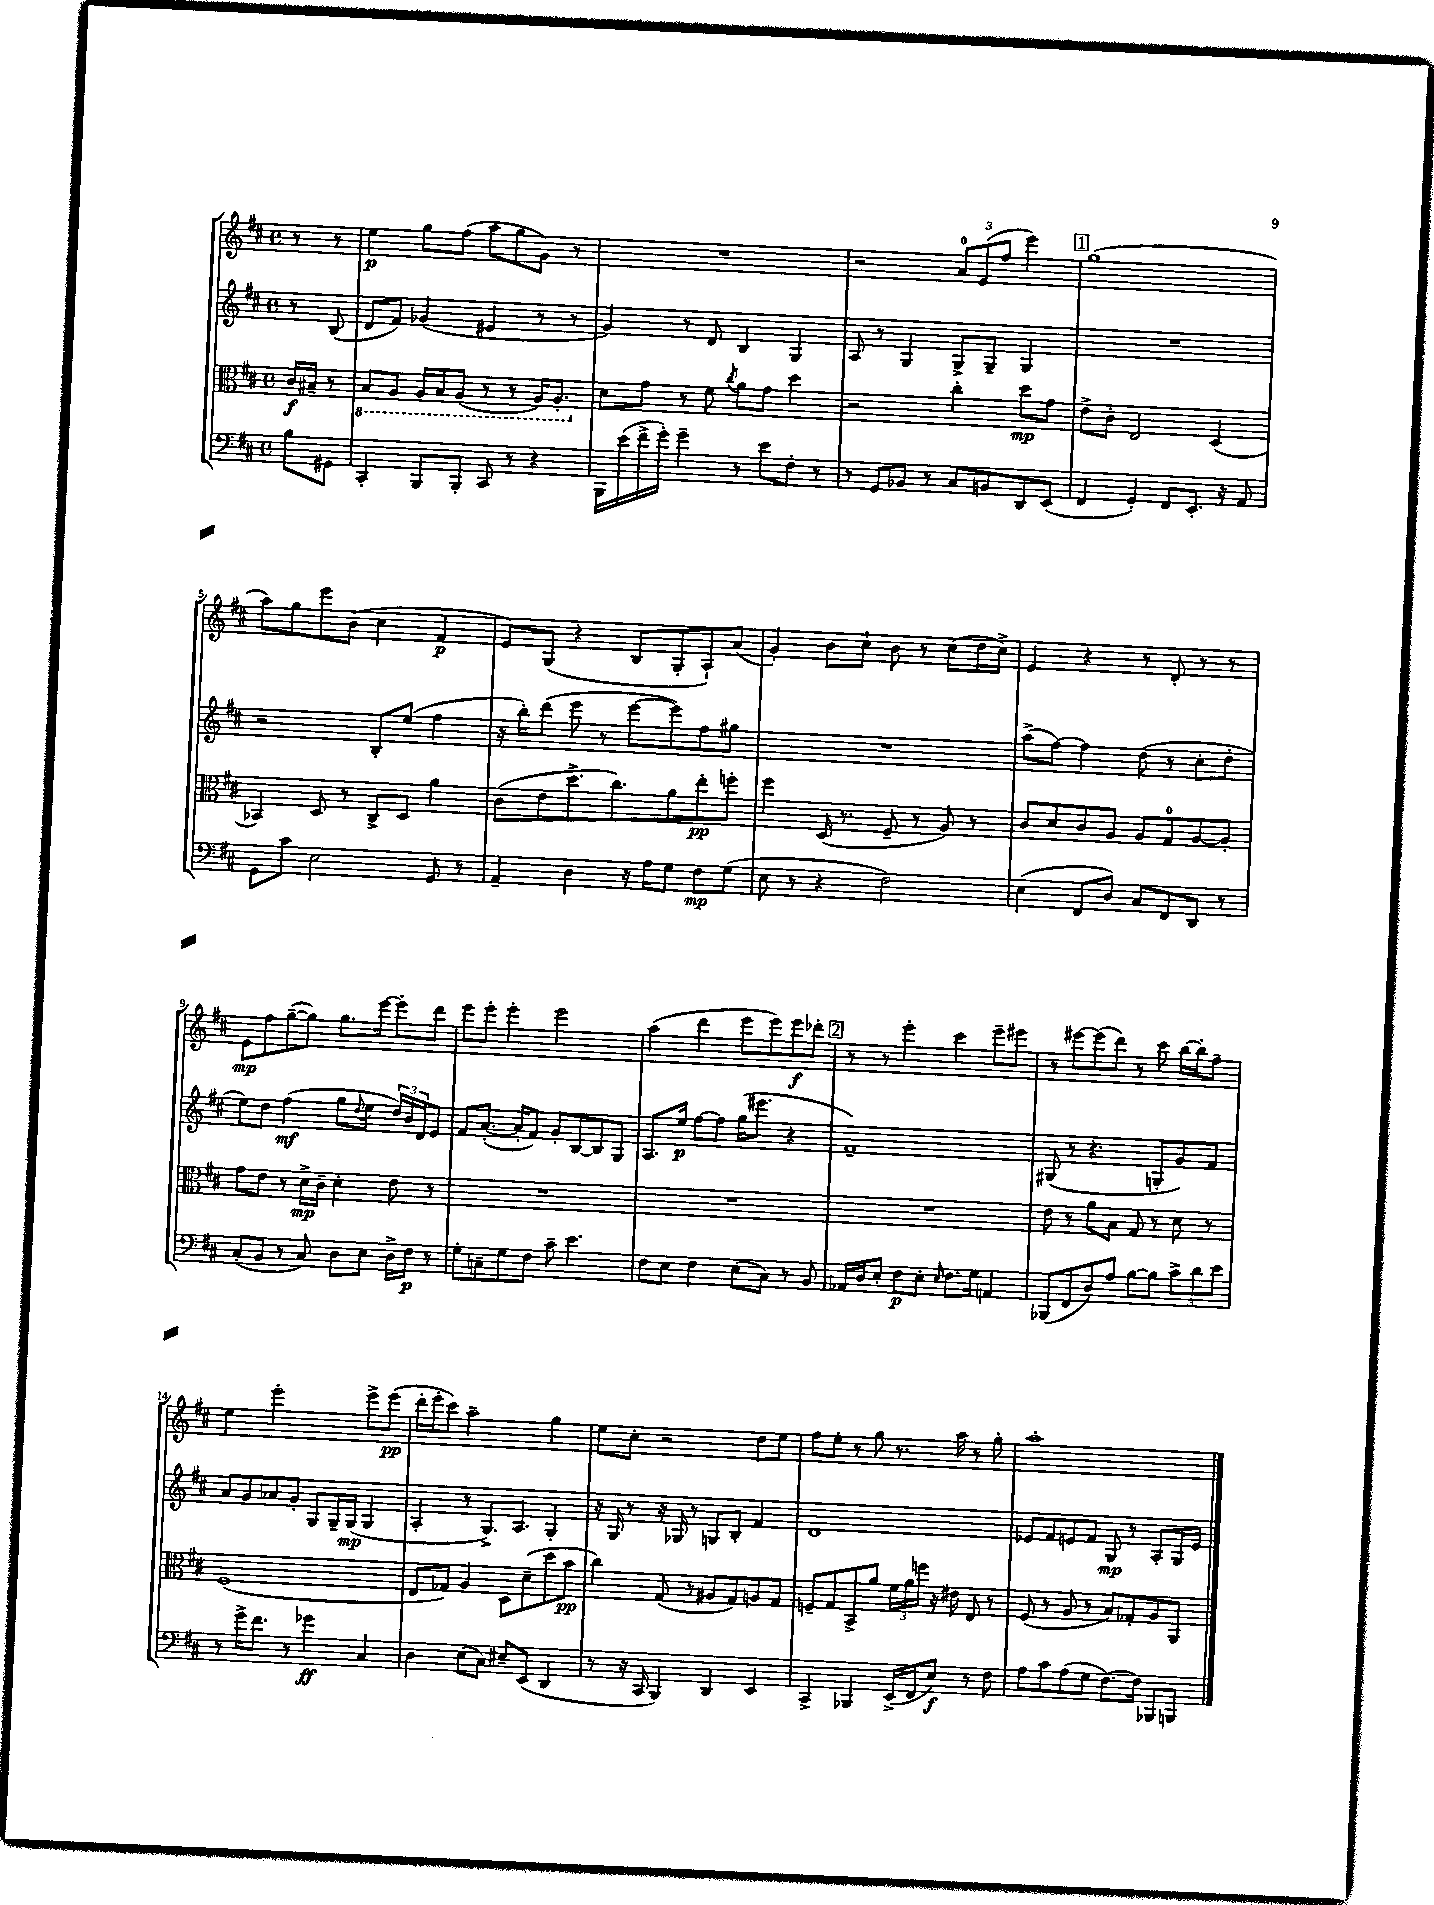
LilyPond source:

<<
\new StaffGroup <<
\new Staff = "s0" {
    \clef treble \key d \major \defaultTimeSignature \time 4/4 \partial 4
    r8 r8 |
    e''4\p g''8 fis''8( a''8 g''8 g'8) r8 |
    R1 |
    r2 \tuplet 3/2 { a'8-0 e'8( fis''8 } e'''4) |
    \mark \markup { \box "1" } g''1( |
    a''8) g''8 e'''8 b'8( cis''4 fis'4\p |
    e'8) g8( r4 b8 g8-. a8-!) a'8( |
    g'4-.) b'8 cis''8-! b'8 r8 cis''8( d''16 cis''16->) |
    e'4 r4 r8 d'8-. r8 r8 |
    e'8\mp fis''8 g''8~--( g''8) g''8. e'''16~ e'''8-. d'''8 |
    e'''8 e'''8-. e'''4-. e'''2 |
    a''4( d'''4 e'''8 e'''8) e'''8\f des'''8-. |
    \mark \markup { \box "2" } r8 r8 e'''4-. cis'''4 e'''8-- eis'''8 |
    r8 eis'''8~ eis'''8( d'''8) r8 cis'''8 b''16~ b''16-. fis''8-- |
    e''4 e'''2-. e'''8-> e'''8\pp( |
    d'''16-. e'''16-. cis'''8) a''2-- g''4 |
    e''8 cis''8-. r2 d''8 e''8 |
    fis''8 e''8-. r8 g''8 r8. a''16 r8 g''8-. |
    a''1-. \bar "|." |
}
\new Staff = "s1" {
    \clef treble \key d \major \defaultTimeSignature \time 4/4 \partial 4
    r8 b8( |
    d'8 fis'8) ges'4( eis'4 r8 r8 |
    g'4) r8 d'8 b4 g4 |
    a8 r8 g4 g8-> g8-- g4 |
    \mark \markup { \box "1" } R1 |
    r2 b8-. e''8( fis''4 |
    r16 b''16-.) d'''8( e'''8 r8 e'''8~ e'''8) fis''8 gis''8 |
    R1 |
    a''8->( fis''8~) fis''4 d''8( r8 cis''8-. d''8-. |
    e''8) d''8 fis''4\mf( g''8 \appoggiatura { d''8 } e''8 \tuplet 3/2 { d''16) b'16 d'16 } e'8 |
    fis'8 a'8.~-.( a'16-. fis'8) g'8-. b8~ b8 g8 |
    a8. e''16\p fis''8~ fis''8 g''16( eis'''8. r4 |
    \mark \markup { \box "2" } fis'1--) |
    gis8( r8 r4. g8-. g'8) fis'8 |
    a'8 g'8 aes'8 g'8-. g8 g16-- g16\mp( g4 |
    a4-. r8 g8.->) a8. g4-. |
    r16 g16 r8 r16 ges16 r8 g8 b8-. fis'4 |
    d'1 |
    ees'8 fis'8 e'8 fis'8 g8\mp r8 a8-. g16 e'16 \bar "|." |
}
\new Staff = "s2" {
    \clef alto \key d \major \defaultTimeSignature \time 4/4 \partial 4
    cis'16\f bis16-- r8 |
    \ottava #-1 b,8 a,8 a,16 b,16 a,8( r8 r8 a,16) a,8.-. \ottava #0 |
    d'8 g'8 r8 fis'8 \acciaccatura { cis''8 } a'8 g'8 d''4 |
    r2 cis''4-. d''8\mp g'8 |
    \mark \markup { \box "1" } e'8-> cis'8-. e2 d4( |
    bes,4) d8 r8 cis8-> d8 a'4 |
    cis'8( e'8 d''8.-> cis''8.) a'8 e''8-.\pp f''8-. |
    fis''4 d16( r8. fis8-- r8 a8) r8 |
    cis'8 d'8 cis'8 a8 a8 g8-0 a8~ a8-. |
    g'8 e'8 r8 d'16->\mp cis'16-- d'4-. e'8 r8 |
    R1 |
    R1 |
    \mark \markup { \box "2" } R1 |
    e'8 r8 a'8 b8 g8 r8 d'8 r8 |
    fis1( |
    e8 ges8) a4 d8 d'8--( d''8 b'8\pp |
    cis''4) g8( r8 ais8 g8) a8 g8 |
    f8-- g8 b,8-> a'8 \tuplet 3/2 { fis'16 a'16 f''16 } r16 eis'16 e8 r8 |
    fis8( r8 a8 r8 b8) ges8-. a8 a,8 \bar "|." |
}
\new Staff = "s3" {
    \clef bass \key d \major \defaultTimeSignature \time 4/4 \partial 4
    b8 gis,8 |
    cis,4-. b,,8 b,,8-. cis,8 r8 r4 |
    b,,16 e'16( fis'16-> g'16-.) g'4-- r8 e'8 fis8-. r8 |
    r8 g,8 bes,8 r8 cis8 b,8 d,8 e,8( |
    \mark \markup { \box "1" } fis,4 g,4-.) fis,8 e,8.-. r16 a,8 |
    g,8 cis'8 e2 g,8 r8 |
    a,4-- d4 r16 a16 g8 fis8\mp g8( |
    e8 r8 r4 fis2) |
    e4( fis,8 d8) cis8 fis,8 d,8 r8 |
    cis8-.( b,8 r8 cis8) d8 e8 d16-> fis16\p r8 |
    g8-. c8-- g8 fis8 cis'8-- e'4. |
    fis8 e8 fis4 e8( cis8) r8 b,8 |
    \mark \markup { \box "2" } aes,16 d16 e8-. fis8\p e8-. \grace { e16 } fis8. g16 a,4 |
    bes,,8( fis,8 d8) a8 b8~ b8 \tuplet 3/2 { cis'8-> d'8 e'8 } |
    r8 g'16-> fis'8. r8 ges'4\ff cis4 |
    d4 e8( cis8) eis8-- e,8( d,4 |
    r8 r16 cis,16 b,,4) d,4 e,4 |
    cis,4-> bes,,4 e,16->( fis,16 e8\f) r8 fis8 |
    a8 cis'8 a8( g8 fis8.~) fis16 bes,,8 b,,8 \bar "|." |
}
>>
>>
